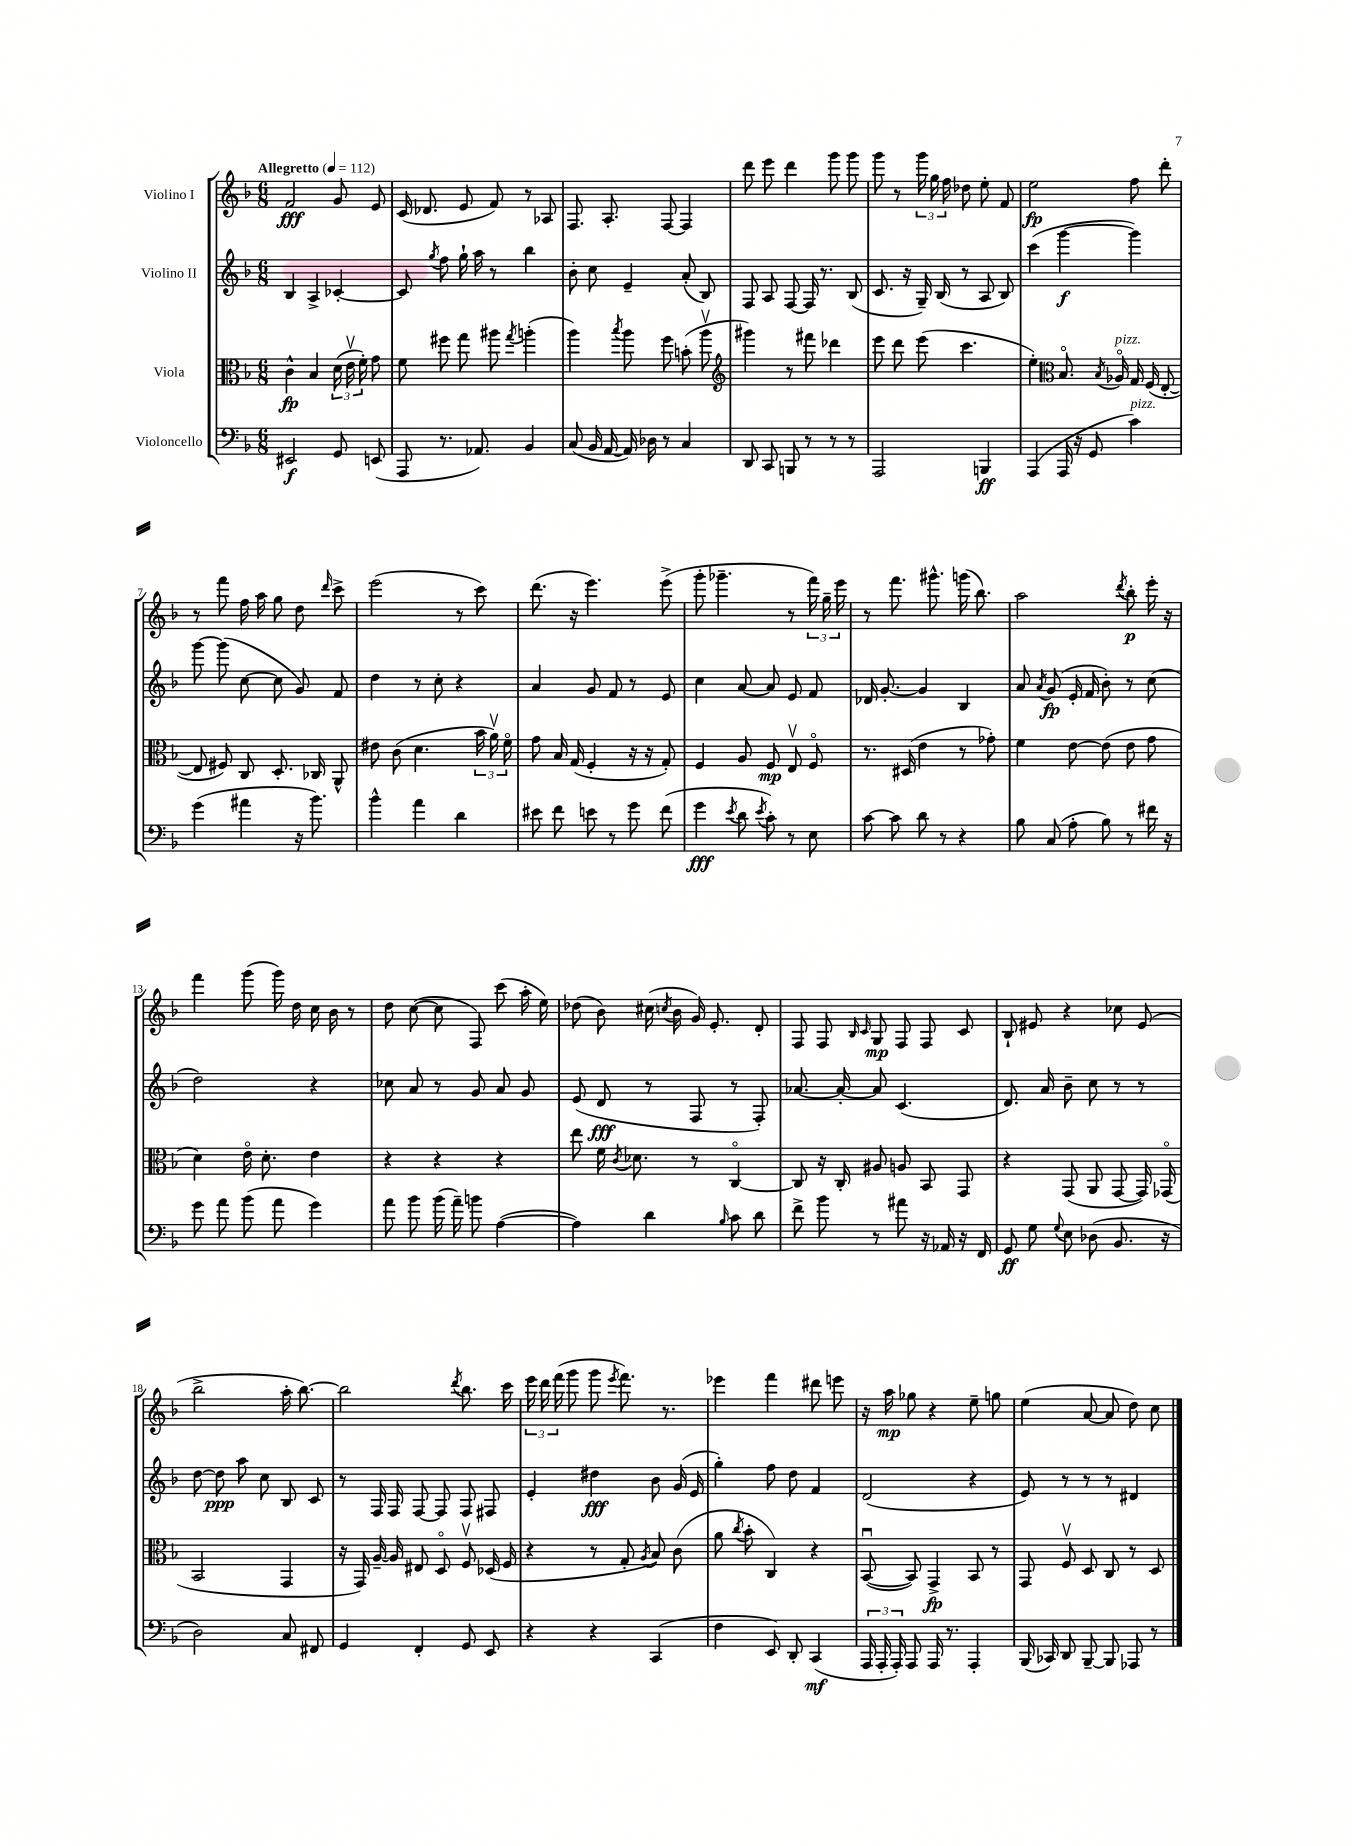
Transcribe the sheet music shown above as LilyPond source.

<<
\new StaffGroup <<
\new Staff = "s0" \with { instrumentName = "Violino I" } {
    \clef treble \key f \major \numericTimeSignature \time 6/8 \tempo "Allegretto" 4 = 112
    \autoBeamOff f'2\fff g'8 e'8 |
    c'16( des'8. e'8 f'8) r8 aes8 |
    f8. a8.-. f8~ f4 |
    d'''8 e'''8 d'''4 g'''8 g'''8 |
    g'''8 r8 \tuplet 3/2 { g'''16 g''16 f''16 } des''8 e''8-. f'8 |
    e''2\fp f''8 d'''8-. |
    r8 f'''8 f''16 a''16 g''8 d''8 \grace { d'''16 } c'''8-> |
    e'''2( r8 c'''8) |
    d'''8.( r16 e'''4.) e'''8->( |
    g'''8-. ges'''4.-- r8 \tuplet 3/2 { f'''16) g''16-- e'''16 } |
    r8 f'''8. gis'''8.-^ g'''16( bes''8.) |
    a''2 \acciaccatura { d'''8 } bes''8-.\p e'''16-. r16 |
    f'''4 g'''8( g'''16) d''16 c''16 bes'16 r8 |
    d''8 c''8~( c''8 f8) c'''8( a''16-. e''16) |
    des''8( bes'8) cis''16( \acciaccatura { c''8 } bes'16 g'16) e'8.-. d'8-. |
    f8 f8 \grace { bes16 c'16 } g8\mp f8 f8 c'8 |
    bes8-! eis'8 r4 ces''8 eis'8( |
    bes''2-> a''16-. bes''8.~) |
    bes''2 \acciaccatura { d'''8 } bes''8. c'''16 |
    \tuplet 3/2 { e'''16 d'''16 f'''16( } g'''8 g'''8 \acciaccatura { e'''8 } f'''8.) r8. |
    ees'''4 f'''4 dis'''8 e'''8 |
    r16 a''16\mp ges''8 r4 e''8-- g''8 |
    e''4( a'8~ a'8 d''8) c''8 \bar "|." |
}
\new Staff = "s1" \with { instrumentName = "Violino II" } {
    \clef treble \key f \major \numericTimeSignature \time 6/8
    \autoBeamOff bes4 a4-> ces'4~-. |
    ces'8 \acciaccatura { g''8 } f''8 g''16-! a''16 r8 bes''4 |
    bes'8-. c''8 e'4-- a'8-.( bes8) |
    f8 a8 f8~ f16 r8. bes8( |
    c'8. r16 g16--) bes16( r8 a8 bes8) |
    c'''4( g'''4~\f g'''4) |
    g'''8~ g'''8( c''8~ c''8 g'8) f'8 |
    d''4 r8 c''8-. r4 |
    a'4 g'8 f'8 r8 e'8 |
    c''4 a'8~ a'8 e'8 f'8 |
    des'16 g'8.~-. g'4 bes4 |
    a'8 \acciaccatura { a'8 } g'8\fp( e'16-. f'16 bes'8-.) r8 c''8( |
    d''2) r4 |
    ces''8 a'8 r8 g'8 a'8 g'8 |
    e'8( d'8\fff r8 f8 r8 f8-.) |
    aes'8.~ aes'16~-. aes'8 c'4.( |
    d'8.) a'16 bes'8-- c''8 r8 r8 |
    d''8~ d''8\ppp a''8 c''8 bes8 c'8 |
    r8 f16 f16 f8~ f8 f8 fis8 |
    e'4-. dis''4\fff bes'8 g'16( e'16 |
    g''4-.) f''8 d''8 f'4 |
    d'2( r4 |
    e'8) r8 r8 r8 dis'4 \bar "|." |
}
\new Staff = "s2" \with { instrumentName = "Viola" } {
    \clef alto \key f \major \numericTimeSignature \time 6/8
    \autoBeamOff c'4-^\fp bes4 \tuplet 3/2 { d'16( e'16\upbow f'16-.) } g'8 |
    f'8 fis''8 g''8 ais''8 \acciaccatura { g''8 } a''4-.( |
    a''4) \acciaccatura { bes''8 } a''8 f''8 b'8-.( a''8\upbow |
    \clef treble gis'''4) r8 fis'''8 des'''4 |
    e'''8 d'''8 e'''8( c'''4. |
    e''4-.) \clef alto bes8.\flageolet \acciaccatura { bes8 } aes16\flageolet^\markup { \italic "pizz." } g16 f16( e8~-. |
    e8 fis8) c8 d8.-. ces16 a,8-^ |
    eis'8 c'8( d'4. \tuplet 3/2 { bes'16 a'16\upbow) f'16\flageolet } |
    g'8 bes16 g16( f4-. r16 r16 g8-.) |
    f4 a8 f8\mp e8\upbow f8\flageolet |
    r8. dis16( e'4 r8 ges'8-.) |
    f'4 e'8~ e'8( e'8 g'8 |
    d'4) e'16\flageolet d'8.-. e'4 |
    r4 r4 r4 |
    e''8 f'16 \acciaccatura { c'8 } des'8. r8 c4~\flageolet |
    c8 r16 c16-. ais8 a8 bes,8 g,8 |
    r4 g,8( a,8 g,8~ g,16) ges,16\flageolet( |
    bes,2 g,4 |
    r16 g,16) a16~-- a16 eis8 d8\flageolet f8\upbow des16( f16 |
    r4 r8 g8-. \acciaccatura { a8 } bes8) c'8( |
    a'8 \acciaccatura { c''8 } bes'8-. c4) r4 |
    bes,8~\downbow( bes,8) g,4->\fp bes,8 r8 |
    g,8 f8\upbow d8 c8 r8 d8 \bar "|." |
}
\new Staff = "s3" \with { instrumentName = "Violoncello" } {
    \clef bass \key f \major \numericTimeSignature \time 6/8
    \autoBeamOff eis,2\f g,8 e,8( |
    a,,8 r8. aes,8.) bes,4 |
    c8( bes,16 a,16~ a,16) des16 r8 c4 |
    d,8 c,8 b,,8 r8 r8 r8 |
    a,,2 b,,4\ff |
    a,,4( a,,16 r16 g,8 c'4^\markup { \italic "pizz." }) |
    g'4( ais'4 r16 bes'8.) |
    bes'4-^ a'4 d'4 |
    eis'8 f'8 e'8 r8 g'8 f'8( |
    g'4\fff \acciaccatura { e'8 } d'8 \acciaccatura { e'8 } c'8-.) r8 e8 |
    c'8~ c'8 d'8 r8 r4 |
    bes8 c8( a8-. bes8) r8 fis'16 r16 |
    g'8 a'8 bes'8( a'8 g'4) |
    a'8 bes'8 bes'16( a'16--) b'8 a4~( |
    a4) d'4 \grace { bes16 } c'8 d'8 |
    f'8-> bes'8 r8 ais'8 r16 aes,16 r16 f,16 |
    g,8\ff g8 \appoggiatura { g8 } e8 des8( bes,8. r16 |
    d2) c8 fis,8 |
    g,4 f,4-. g,8 e,8 |
    r4 r4 c,4( |
    f4 e,8) d,8-. c,4\mf( |
    \tuplet 3/2 { a,,16 a,,16-. a,,16-.) } a,,8 a,,16 r8. a,,4-. |
    bes,,16( ces,16) d,8 bes,,8~-- bes,,8 aes,,8 r8 \bar "|." |
}
>>
>>
